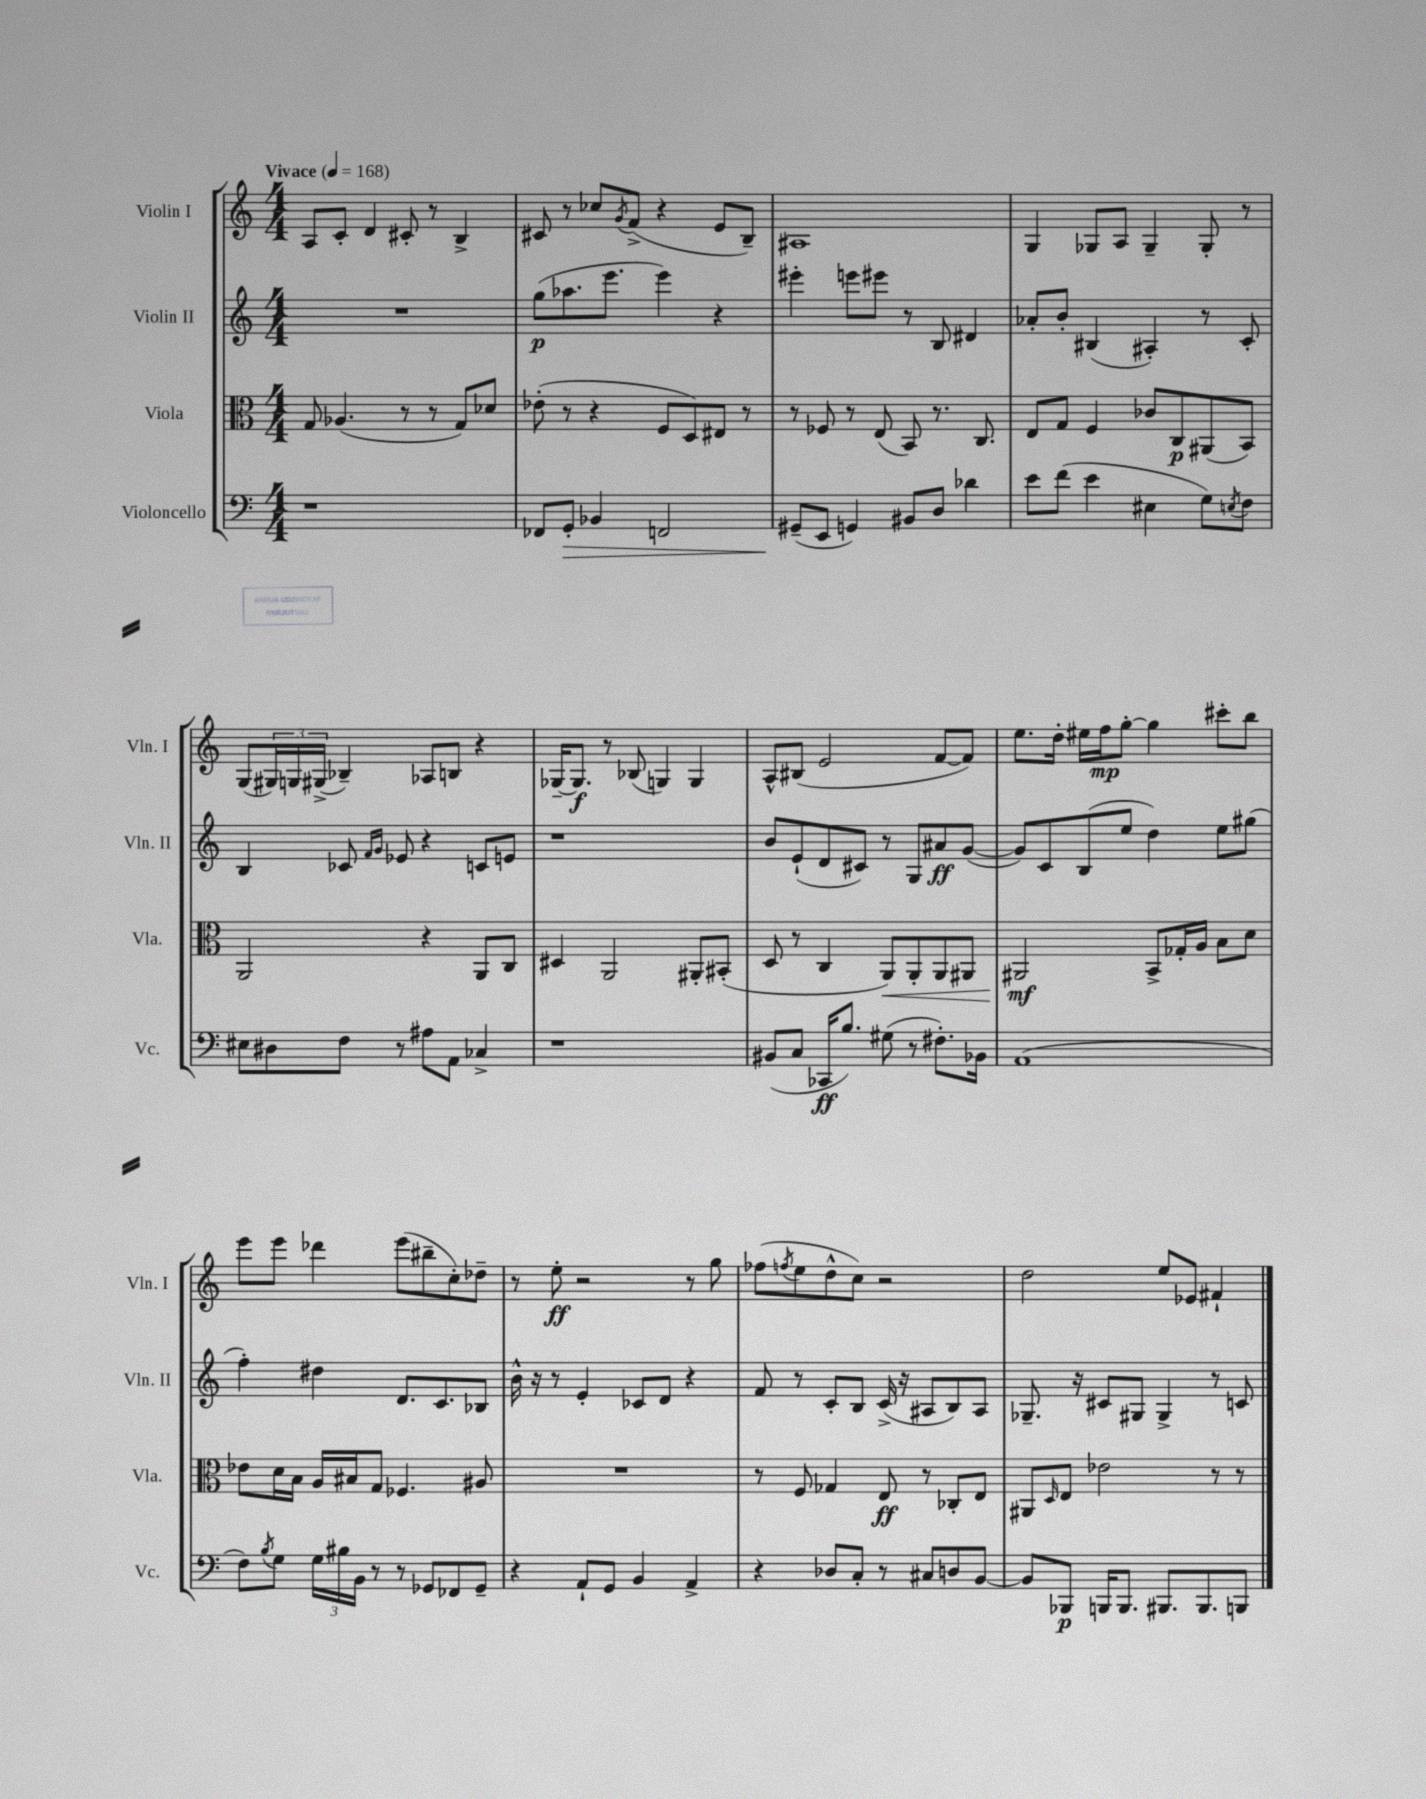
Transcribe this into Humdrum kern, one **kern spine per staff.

**kern	**kern	**kern	**kern
*staff4	*staff3	*staff2	*staff1
*clefF4	*clefC3	*clefG2	*clefG2
*k[]	*k[]	*k[]	*k[]
*M4/4	*M4/4	*M4/4	*M4/4
*MM168	*MM168	*MM168	*MM168
1r	8G	1r	8A
.	(4.A-	.	8c'
.	.	.	4d
.	8r	.	8c#'
.	8r	.	8r
.	8G)	.	4B^
.	8d-	.	.
=	=	=	=
8FF-	(8e-'	(8gg	8c#
8GG'	8r	8.aa-	8r
4BB-	4r	.	8cc-
.	.	8.eee	.
.	.	.	8qg
.	.	.	(8f^
2FF	8F	4eee)	4r
.	8D)	.	.
.	8E#	4r	8e
.	8r	.	8B~)
=	=	=	=
(8GG#~	8r	4eee#'	1A#
8EE	8F-	.	.
4GG)	8r	8eee	.
.	(8E	8eee#	.
8BB#	8BB)	8r	.
8D	8.r	8B	.
4d-	.	4d#	.
.	8.C	.	.
=	=	=	=
8e	8E	8a-'	4G
(8f	8G	8b'	.
4e	4F	(4B#	8G-
.	.	.	8A
4E#	8c-	4A#')	4G-~
.	8C	.	.
8G)	(8AA#	8r	8G-'
8qE	.	.	.
8F	8BB)	8c'	8r
=	=	=	=
8E#	2AA	4B	(8G
8D#	.	.	24G#)
.	.	.	24G
.	.	.	(24G#^
8F	.	8c-	4B-~)
.	.	16qqf	.
.	.	16qqg	.
8r	.	8e-	.
8A#	4r	4r	8A-
8AA	.	.	8B
4C-^	8AA	8c	4r
.	8C	8e	.
=	=	=	=
1r	4D#	1r	[16G-~
.	.	.	8.G-]
.	2AA	.	8r
.	.	.	(8B-
.	.	.	4G)
.	8AA#'	.	4G
.	(8BB#'	.	.
=	=	=	=
(8BB#	8D	8b	8A^^
8C	8r	(8e`	(8B#
16CC-	4C	8d	2e
8.B)	.	.	.
.	.	8c#)	.
(8G#	8AA)	8r	.
8r	8AA'	8G	.
8.F#')	8AA	8a#	[8f
.	8AA#	([8g	8f])
16BB-	.	.	.
=	=	=	=
(1AA	2AA#	8g])	8.ee
.	.	8c	.
.	.	.	16dd'
.	.	(8B	16ee#
.	.	.	16ff
.	.	8ee	[8gg'
.	8BB^	4dd)	4gg]
.	16G-'	.	.
.	16A	.	.
.	8B	8ee	8ccc#'
.	8d	(8gg#	8bb
=	=	=	=
8F)	8e-	4ff')	8eee
8qB	.	.	.
8G	16d	.	8eee
.	16B	.	.
24G	16A	4dd#	4ddd-
24B#	.	.	.
.	16B#	.	.
24BB	.	.	.
8r	8G	.	.
8r	4.F-	8.d	(8eee
8GG-	.	.	8bb#~
.	.	8.c	.
8FF-	.	.	8cc')
8GG-~	8A#	8B-	8dd-~
=	=	=	=
4r	1r	16b^^	8r
.	.	16r	.
.	.	8r	8ee'
8AA`	.	4e'	2r
8GG	.	.	.
4BB	.	8c-	.
.	.	8d	.
4AA^	.	4r	8r
.	.	.	8gg
=	=	=	=
4r	8r	8f	(8ff-
.	.	.	8qff
.	8F	8r	8ee
8D-	4G-	8c'	8dd^^
8C'	.	8B	8cc)
8r	8E	(16c^	2r
.	.	16r	.
8C#	8r	8A#	.
8D	8C-'	8B)	.
[8BB	8E	8A#	.
=	=	=	=
8BB]	8AA#	8.G-~	2dd
.	16qqD	.	.
8BBB-	8E	.	.
.	.	16r	.
16BBB	2e-	8c#	.
8.BBB	.	.	.
.	.	8G#	.
8.BBB#	.	4G#^	8ee
.	.	.	8e-
8.BBB#	.	.	.
.	8r	8r	4f#`
8BBB	8r	8c	.
==	==	==	==
*-	*-	*-	*-
